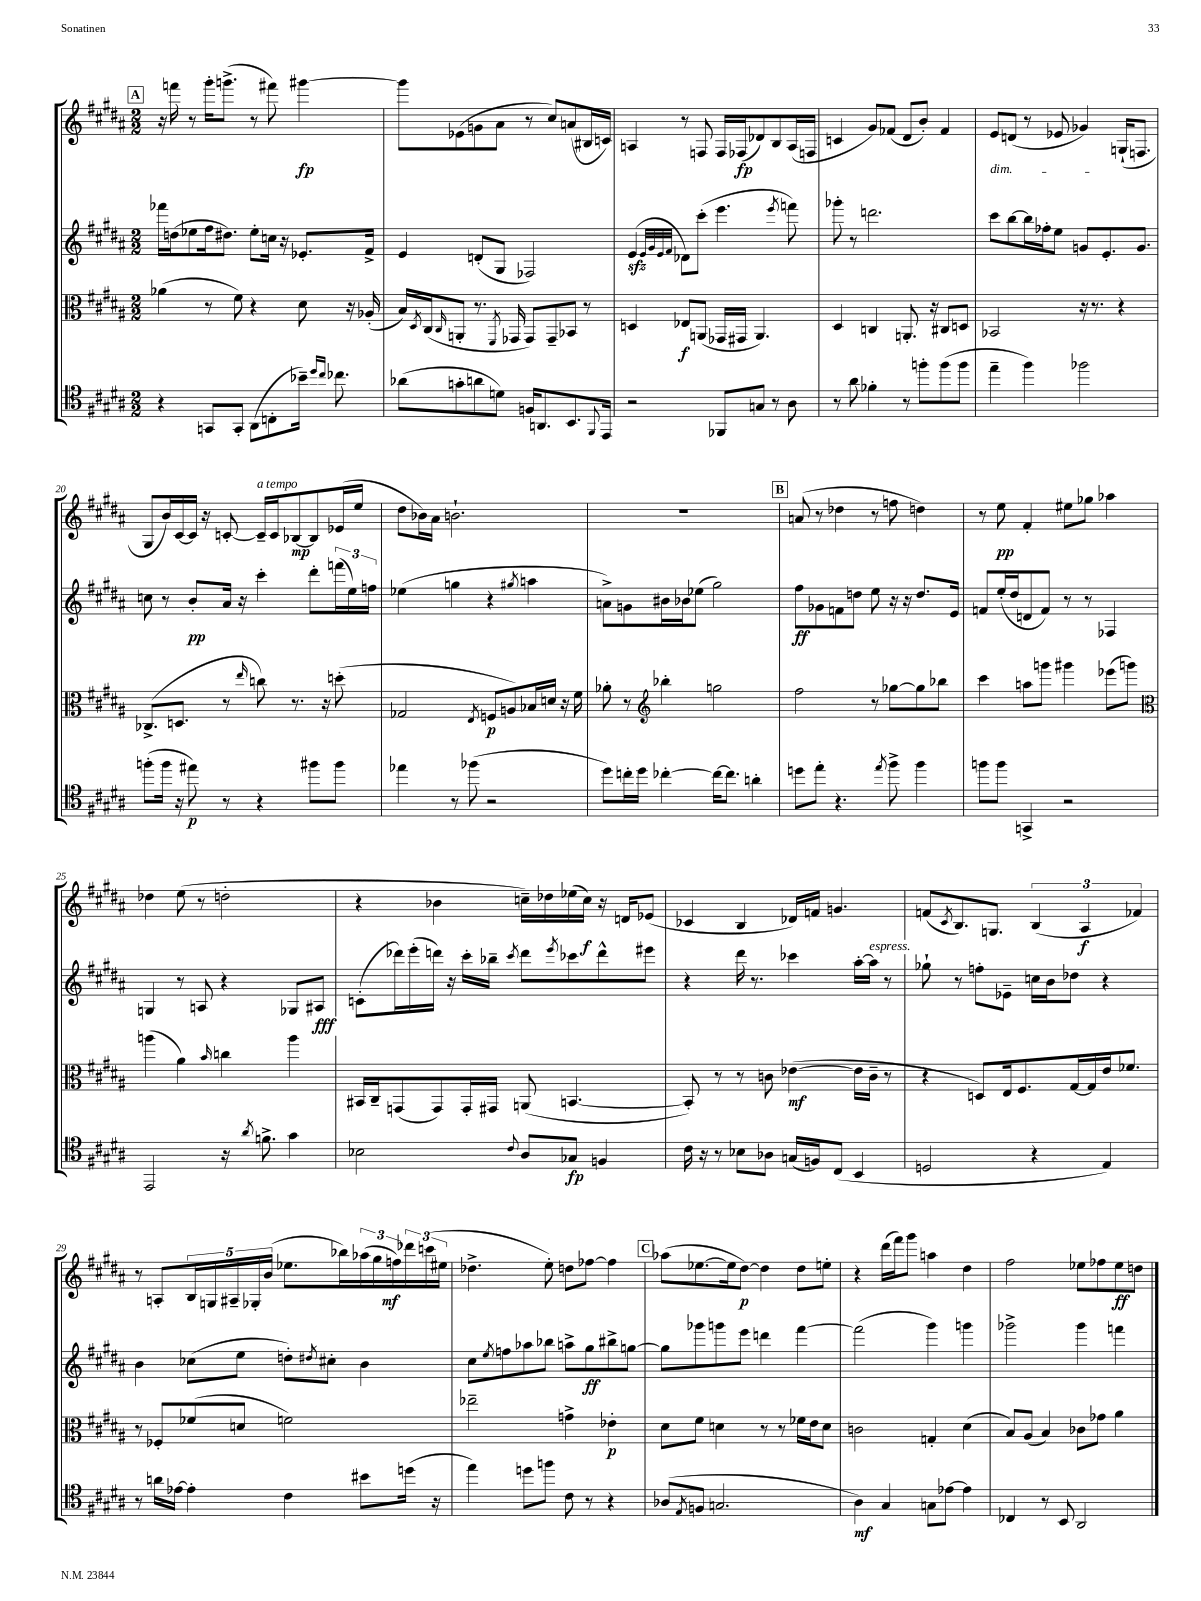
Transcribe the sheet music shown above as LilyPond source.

<<
\new StaffGroup <<
\new Staff = "s0" {
    \clef treble \key b \major \numericTimeSignature \time 2/2
    \mark \markup { \box "A" } r16 f'''16 r8 gis'''16-. g'''8.->( r8 fis'''8) gis'''4~\fp |
    gis'''8 ees'8( g'8 ais'8 r8 cis''8) a'8( bis16 c'16) |
    a4 r8 f8 f16 fes16\fp( des'8) b8 a16( f16 |
    c'4 gis'8) fes'8( dis'8 b'8-.) fes'4 |
    e'8\dim d'8( r8 ees'8 ges'4\!) g16-!( f8. |
    gis8 b'16) cis'16~ cis'16 r16 c'8~-. c'16--^\markup { \italic "a tempo" } c'16 bes8~\mp bes8 ees'16( e''16 |
    dis''8 bes'16) ais'16 b'2.-! |
    R1 |
    \mark \markup { \box "B" } a'8( r8 des''4 r8 f''8 d''4) |
    r8 e''8\pp fis'4-. eis''8 ges''8 aes''4 |
    des''4 e''8( r8 d''2-. |
    r4 bes'4 c''16--) des''16 ees''16( c''16\f) r16 d'16 ees'8( |
    ces'4 b4 des'16) f'16 g'4. |
    f'8( \acciaccatura { cis'8 } b8.) g8. \tuplet 3/2 { b4( ais4\f fes'4) } |
    r8 a8-. \tuplet 5/4 { b16 g16 ais16-- ges16-. b'16( } ees''8. bes''16) \tuplet 3/2 { aes''16( gis''16 f''16\mf) } \tuplet 3/2 { des'''16 c'''16( eis''16 } |
    des''4.-> e''8-.) d''8 fes''8~ fes''4 |
    \mark \markup { \box "C" } aes''8( ees''8.~ ees''16 dis''8~\p) dis''4 dis''8 e''8-. |
    r4 dis'''16( fis'''16) gis'''8 a''4 dis''4 |
    fis''2 ees''8 fes''8 ees''8\ff d''8 \bar "|." |
}
\new Staff = "s1" {
    \clef treble \key b \major \numericTimeSignature \time 2/2
    \mark \markup { \box "A" } fes'''16 d''16( ees''8 fis''16 dis''8.) ees''8-. c''16 r16 ees'8.-. fis'16-> |
    e'4 d'8-.( gis8 fes2) |
    e'4\sfz( \grace { e'32 gis'32 e'32 fis'32 } des'8) cis'''8-.( e'''4. \acciaccatura { e'''8 } f'''8) |
    ges'''8-. r8 d'''2. |
    cis'''8 b''8~ b''16 fes''16-. e''8 g'8 e'8.-. g'8. |
    c''8 r8 b'8-.\pp ais'16 r16 cis'''4-. dis'''8-. \tuplet 3/2 { f'''16( e''16) f''16 } |
    ees''4( g''4 r4 \acciaccatura { gis''8 } a''4 |
    a'8->) g'8 bis'16 bes'16 ees''8( gis''2) |
    \mark \markup { \box "B" } fis''8\ff ges'8 f'8 d''8 e''8 r16 r16 d''8. e'16 |
    f'8 e''16-.( dis''16 d'8 f'8) r8 r8 fes4 |
    g4 r8 a8 r4 ges8 ais8\fff |
    c'8-.( des'''16) e'''16-.( d'''16) r16 cis'''16-. bes''16-- \acciaccatura { cis'''8 } d'''8 \acciaccatura { e'''8 } ces'''8 d'''8-^ eis'''8 |
    r4 dis'''16 r8. ces'''4 ais''16~-. ais''16^\markup { \italic "espress." } r8 |
    ges''8-! r8 f''8-. ees'8-- c''16 b'16 des''8 r4 |
    b'4 ces''8( e''8 d''8-.) \acciaccatura { dis''8 } cis''8-. b'4 |
    cis''8 \acciaccatura { e''8 } f''8 aes''8 bes''8 a''8-> gis''8\ff bis''8-> g''8~ |
    \mark \markup { \box "C" } g''8 ges'''8 g'''8 e'''8 d'''4 fis'''4~ |
    fis'''2( gis'''4) g'''4 |
    ges'''2-> ges'''4 f'''4 \bar "|." |
}
\new Staff = "s2" {
    \clef alto \key b \major \numericTimeSignature \time 2/2
    \mark \markup { \box "A" } aes'4( r8 fis'8) r4 dis'8 r16 aes16-.( |
    b16) \acciaccatura { dis8 } cis16( \grace { cis16 } a,8-. r8. \acciaccatura { fis,8 } ges,16 ges,8) ges,8-- bes,8 r8 |
    d4 ees8\f a,8( ges,16 gis,16 a,4.) |
    dis4 c4 a,8.-. r16 cis8 d8 |
    bes,2 r16 r8. r4 |
    ces8.->( d8. r8 \grace { e''16 } c''8) r8. r16 d''8-.( |
    ges2 \acciaccatura { e8 } f8\p a8) bes16 d'16 r16 fis'16 |
    aes'8-. r8 \clef treble bes''4-. g''2 |
    \mark \markup { \box "B" } fis''2 r8 ges''8~ ges''8 bes''8 |
    cis'''4 a''8 g'''8 gis'''4 ees'''8( g'''8) |
    \clef alto a''4( ais'4) \grace { b'16 } c''4 a''4 |
    bis,16 cis16-- g,8( g,8) g,16-. gis,16 a,8( b,4.~ |
    b,8-.) r8 r8 c'8 ees'4~\mf( ees'16 c'16-- r8 |
    r4 d8) e16 fis8. gis16~ gis16 e'16 fes'8. |
    r8 fes8-. fes'8( d'8 f'2) |
    ees''2-- g'4-> ees'4-.\p |
    \mark \markup { \box "C" } dis'8 fis'8 d'4 r8 r8 fes'16 e'16 d'8 |
    c'2 g4-. dis'4( |
    b8) ais8( b4) ces'8 ges'8 ais'4 \bar "|." |
}
\new Staff = "s3" {
    \clef tenor \key b \major \numericTimeSignature \time 2/2
    \mark \markup { \box "A" } r4 g,8 g,8-. ais,8( c8-. bes'16--) \grace { dis''16 cis''16 } ces''8. |
    aes'8( g'8-. a'8 d'8) f16 a,8. b,8. \appoggiatura { fis,8 } e,16 |
    r2 fes,8 g8 r8 ais8 |
    r8 ais'8 fes'4-. r8 f''8-. f''8( f''8 |
    e''4-- fis''4) fes''2 |
    f''8-.( f''16 r16 eis''8\p) r8 r4 fis''8 fis''8 |
    ees''4 r8 fes''8( r2 |
    dis''8) c''16-. dis''16 ces''4~-. ces''16~ ces''8. a'4-. |
    \mark \markup { \box "B" } d''8 e''8-. r4. \acciaccatura { e''8 } fis''8-> fis''4 |
    f''8 f''8 g,4-> r2 |
    e,2 r16 \acciaccatura { ais'8 } f'8.-> gis'4 |
    bes2 \appoggiatura { cis'8 } ais8 ges8\fp f4 |
    cis'16 r16 r8 bes8 aes8 g16( f16) cis8( b,4 |
    d2 r4 e4) |
    r8 a'16 ees'16~ ees'4-. cis'4 bis'8 d''16( r16 |
    e''4) d''8 f''8 cis'8 r8 r4 |
    \mark \markup { \box "C" } aes8( \acciaccatura { e8 } f8 g2. |
    ais4\mf) gis4 g8 ees'8~ ees'4 |
    ces4 r8 b,8 ais,2 \bar "|." |
}
>>
>>
\layout { \context { \Score currentBarNumber = #15 } }
